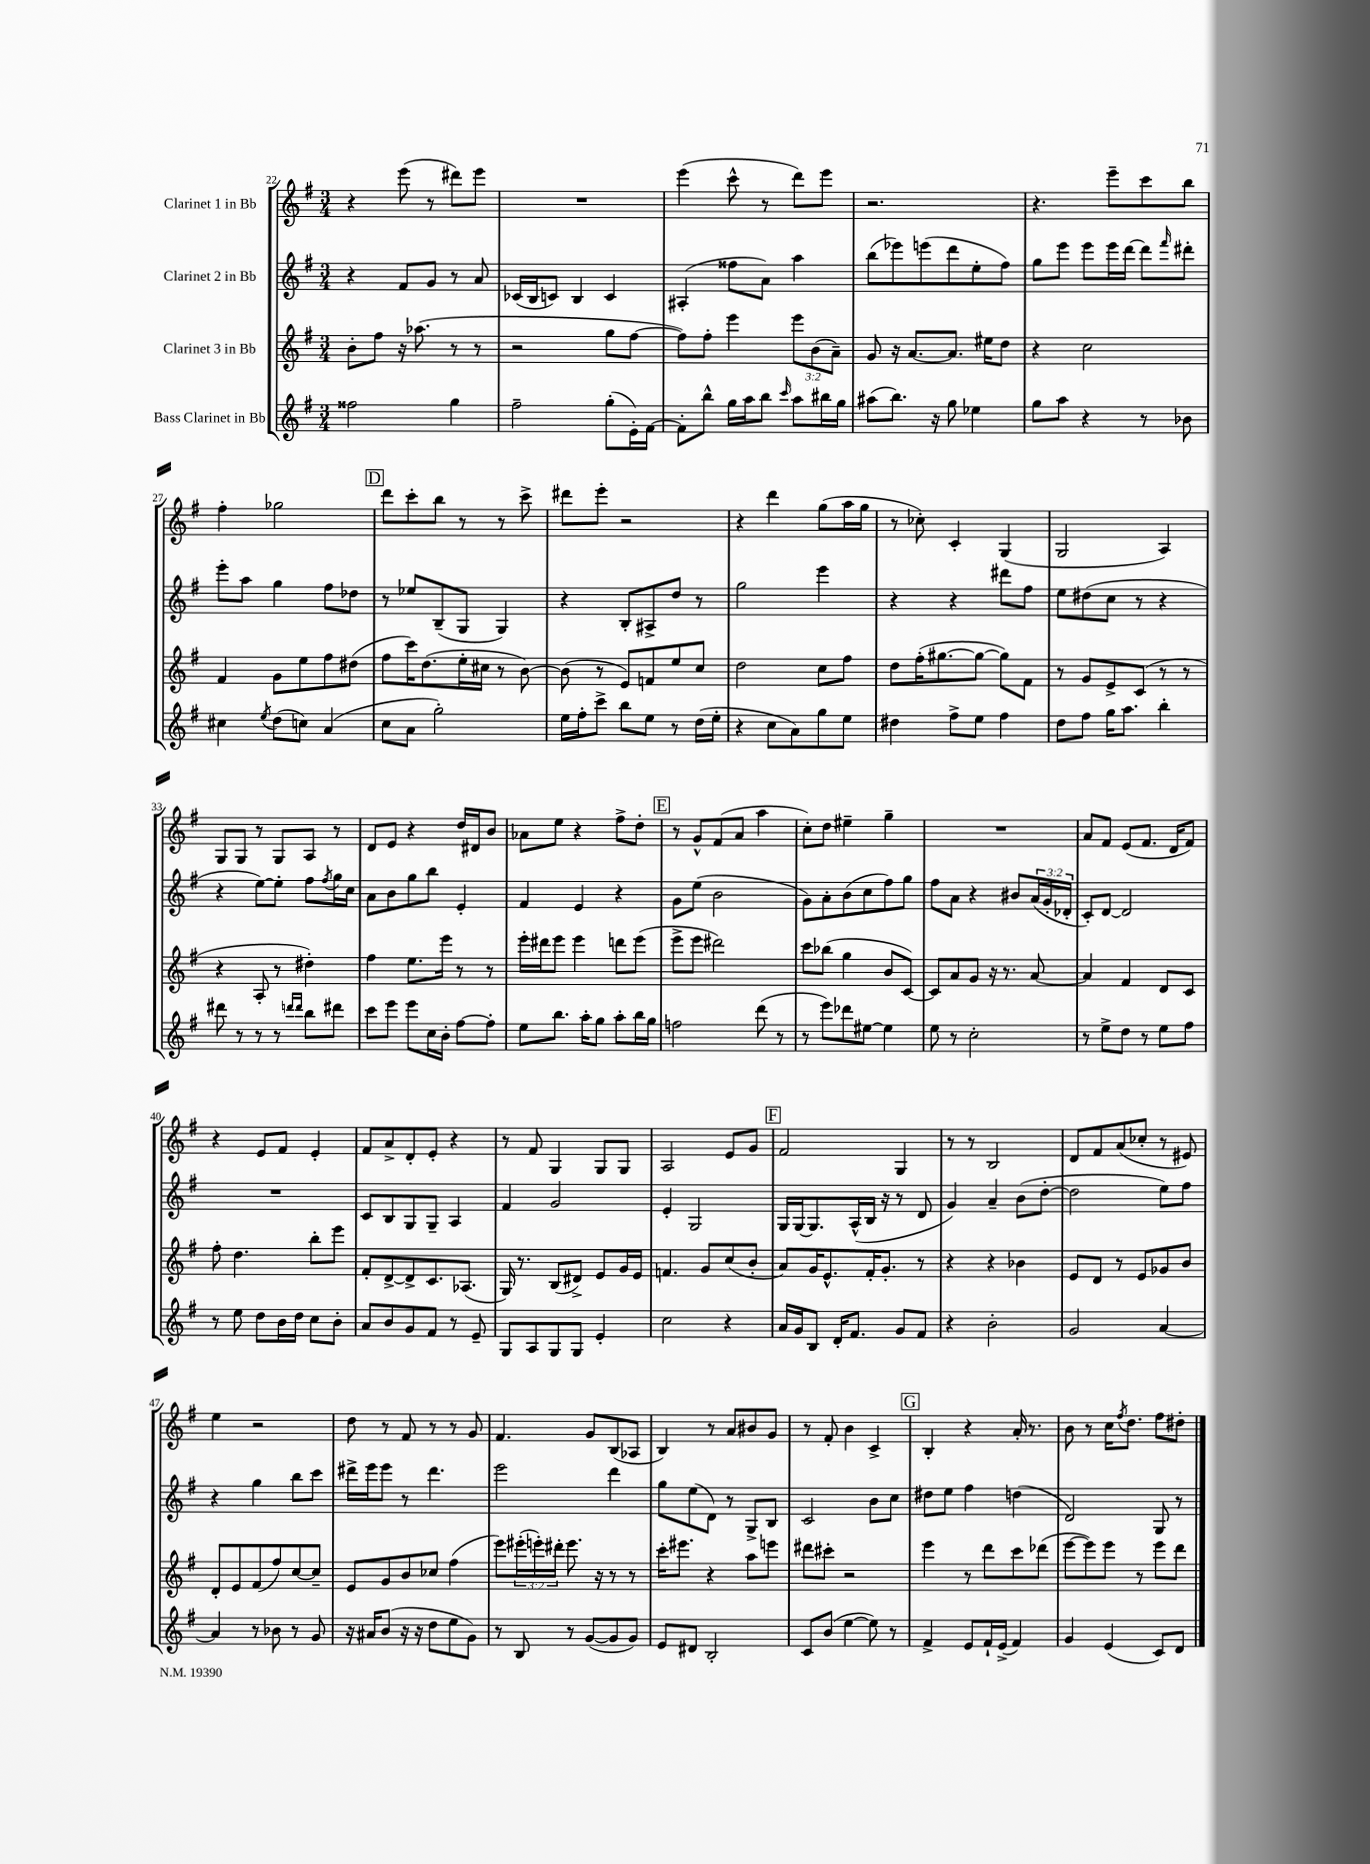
<<
\new StaffGroup <<
\new Staff = "s0" \with { instrumentName = "Clarinet 1 in Bb" } {
    \clef treble \key g \major \numericTimeSignature \time 3/4
    r4 e'''8( r8 dis'''8) e'''8 |
    R2. |
    e'''4( c'''8-^ r8 d'''8) e'''8 |
    r2. |
    r4. e'''8-- c'''8 b''8 |
    fis''4-. ges''2 |
    \mark \markup { \box "D" } d'''8 c'''8-. b''8 r8 r8 c'''8-> |
    dis'''8 e'''8-. r2 |
    r4 d'''4 g''8( a''16 g''16 |
    r8 ces''8-.) c'4-. g4( |
    g2 a4) |
    g8 g8 r8 g8 a8 r8 |
    d'8 e'8 r4 d''16 dis'16 b'8 |
    aes'8 e''8 r4 fis''8-> d''8-. |
    \mark \markup { \box "E" } r8 g'8-^ fis'8( a'8 a''4 |
    c''8-.) d''8 eis''4-- g''4-- |
    R2. |
    a'8 fis'8 e'8( fis'8. d'16 fis'8) |
    r4 e'8 fis'8 e'4-. |
    fis'8 a'8-> d'8-. e'8-. r4 |
    r8 fis'8 g4 g8 g8 |
    a2 e'8 g'8 |
    \mark \markup { \box "F" } fis'2 g4 |
    r8 r8 b2 |
    d'8 fis'8 a'8( ces''8-. r8 eis'8) |
    e''4 r2 |
    d''8 r8 fis'8 r8 r8 g'8 |
    fis'4. g'8 b8( aes8 |
    b4) r8 a'8 bis'8 g'8 |
    r8 fis'8-. b'4 c'4-> |
    \mark \markup { \box "G" } b4-. r4 a'16-. r8. |
    b'8 r8 c''16 \acciaccatura { fis''8 } d''8. fis''8 dis''8-. \bar "|." |
}
\new Staff = "s1" \with { instrumentName = "Clarinet 2 in Bb" } {
    \clef treble \key g \major \numericTimeSignature \time 3/4 \override Staff.TupletNumber.text = #tuplet-number::calc-fraction-text
    r4 fis'8 g'8 r8 a'8 |
    ces'16( b16 c'8) b4 c'4 |
    ais4-.( fisis''8 a'8) a''4 |
    b''8( ees'''8) e'''8( d'''8 e''8-. fis''8) |
    g''8 e'''8 e'''8 e'''16 d'''16~ d'''8 \grace { fis'''16 } dis'''8-. |
    e'''8-. a''8 g''4 fis''8 des''8 |
    \mark \markup { \box "D" } r8 ees''8 b8--( g8 g4) |
    r4 b8-. ais8-> d''8 r8 |
    g''2 e'''4 |
    r4 r4 dis'''8 fis''8 |
    e''8 dis''8( c''8 r8 r4 |
    r4 e''8~) e''8-. fis''8 \acciaccatura { fis''8 } g''16 c''16 |
    a'8 b'8 g''8 b''8 e'4-. |
    fis'4 e'4 r4 |
    \mark \markup { \box "E" } g'8 e''8( b'2 |
    g'8) a'8-. b'8( c''8 fis''8) g''8 |
    fis''8 a'8 r4 bis'8 \tuplet 3/2 { a'16( g'16-. des'16-. } |
    c'8-.) d'8~ d'2 |
    R2. |
    c'8 b8 g8 g8-- a4 |
    fis'4 g'2 |
    e'4-. g2 |
    \mark \markup { \box "F" } g16 g16~ g8. a16-^( b16 r16 r8 d'8 |
    g'4) a'4-- b'8( d''8~-. |
    d''2 e''8) fis''8 |
    r4 g''4 b''8 c'''8 |
    dis'''16-> e'''16 e'''8 r8 dis'''4. |
    e'''2 d'''4 |
    g''8 e''8( d'8) r8 g8-> b8 |
    c'2 b'8 c''8 |
    \mark \markup { \box "G" } dis''8 e''8 fis''4 d''4( |
    d'2) g8 r8 \bar "|." |
}
\new Staff = "s2" \with { instrumentName = "Clarinet 3 in Bb" } {
    \clef treble \key g \major \numericTimeSignature \time 3/4 \override Staff.TupletNumber.text = #tuplet-number::calc-fraction-text
    b'8-. fis''8 r16 aes''8.( r8 r8 |
    r2 g''8 fis''8~ |
    fis''8) fis''8-. e'''4 \tuplet 3/2 { e'''8 b'8( a'8--) } |
    g'8 r16 a'8.~ a'8. eis''16 d''8 |
    r4 c''2 |
    fis'4 g'8 e''8 fis''8 dis''8( |
    \mark \markup { \box "D" } fis''8 c'''16) d''8.( e''16-. cis''16 r8 b'8~) |
    b'8( r8 e'8) f'8 e''8 c''8 |
    d''2 c''8 fis''8 |
    d''8 fis''16-.( gis''8.~ gis''8~ gis''8) fis'8 |
    r8 g'8 e'8-> c'8( r8 r8 |
    r4 a8-. r8 dis''4-.) |
    fis''4 e''8. e'''16 r8 r8 |
    e'''16-. dis'''16 e'''8 e'''4 d'''8 e'''8( |
    \mark \markup { \box "E" } e'''8-> e'''8 dis'''2) |
    c'''8 bes''8( g''4 b'8 c'8~) |
    c'8 a'8 g'8 r16 r8. a'8~ |
    a'4 fis'4 d'8 c'8 |
    fis''8-. d''4. b''8-. e'''8 |
    fis'8-. d'8~-> d'8-> c'8. aes8.( |
    g16) r8. b8( dis'8->) e'8 g'16 e'16 |
    f'4. g'8 c''8( b'8-. |
    \mark \markup { \box "F" } a'8) g'16 e'8.-^ fis'16-. g'8.-. r8 |
    r4 r4 bes'4 |
    e'8 d'8 r8 e'8 ges'8 b'8 |
    d'8-. e'8 fis'8( fis''8) c''8~ c''8-- |
    e'8 g'8 b'8 ces''8 fis''4( |
    e'''8) \tuplet 3/2 { eis'''16-.( e'''16-.) dis'''16-. } e'''8. r16 r8 r8 |
    c'''16-. eis'''8. r4 a''8 e'''8 |
    dis'''8 cis'''8-. r2 |
    \mark \markup { \box "G" } e'''4 r8 d'''8 c'''8 des'''8( |
    e'''8~ e'''8) e'''8 r8 e'''8 d'''8 \bar "|." |
}
\new Staff = "s3" \with { instrumentName = "Bass Clarinet in Bb" } {
    \clef treble \key g \major \numericTimeSignature \time 3/4
    fisis''2 g''4 |
    fis''2-- g''8-.( e'16-.) fis'16~ |
    fis'8-. b''8-^ g''16 a''16 b''8 \grace { c'''16 } a''8 bis''16 g''16 |
    ais''8( b''8.) r16 g''8 ees''4 |
    g''8 a''8 r4 r8 bes'8 |
    cis''4 \acciaccatura { e''8 } d''8( c''8) a'4( |
    \mark \markup { \box "D" } c''8 a'8 g''2-.) |
    e''16 fis''16-. c'''8-> b''8 e''8 r8 d''16( e''16-. |
    r4 c''8 a'8) g''8 e''8 |
    dis''4 fis''8-> e''8 fis''4 |
    d''8 fis''8 g''16 a''8. b''4-. |
    dis'''8 r8 r8 r8 \grace { d'''16 d'''16 } b''8 dis'''8 |
    c'''8 e'''8 e'''8 c''16 b'16-. fis''8~ fis''8-. |
    e''8 b''8. a''16-. g''8 a''8-. b''16 g''16 |
    \mark \markup { \box "E" } f''2 d'''8( r8 |
    r8 e'''8) des'''8 eis''8~ eis''4 |
    e''8 r8 c''2-. |
    r8 e''8-> d''8 r8 e''8 fis''8 |
    r8 e''8 d''8 b'16 d''16 c''8 b'8-. |
    a'8 b'8 g'8 fis'8 r8 e'8-- |
    g8 a8 g8 g8 e'4-. |
    c''2 r4 |
    \mark \markup { \box "F" } a'16 g'16 b8 d'16-. fis'8. g'8 fis'8 |
    r4 b'2-. |
    g'2 a'4~ |
    a'4 r8 bes'8 r8 g'8 |
    r16 ais'16 b'8( r16 r16 d''8 e''8 g'8) |
    r8 b8 r8 g'8~( g'8 g'8) |
    e'8 dis'8 b2-. |
    c'8 b'8( e''4~ e''8) r8 |
    \mark \markup { \box "G" } fis'4-> e'8 fis'16-! e'16->( fis'4) |
    g'4 e'4( c'8) d'8 \bar "|." |
}
>>
>>
\layout { \context { \Score currentBarNumber = #22 } }
